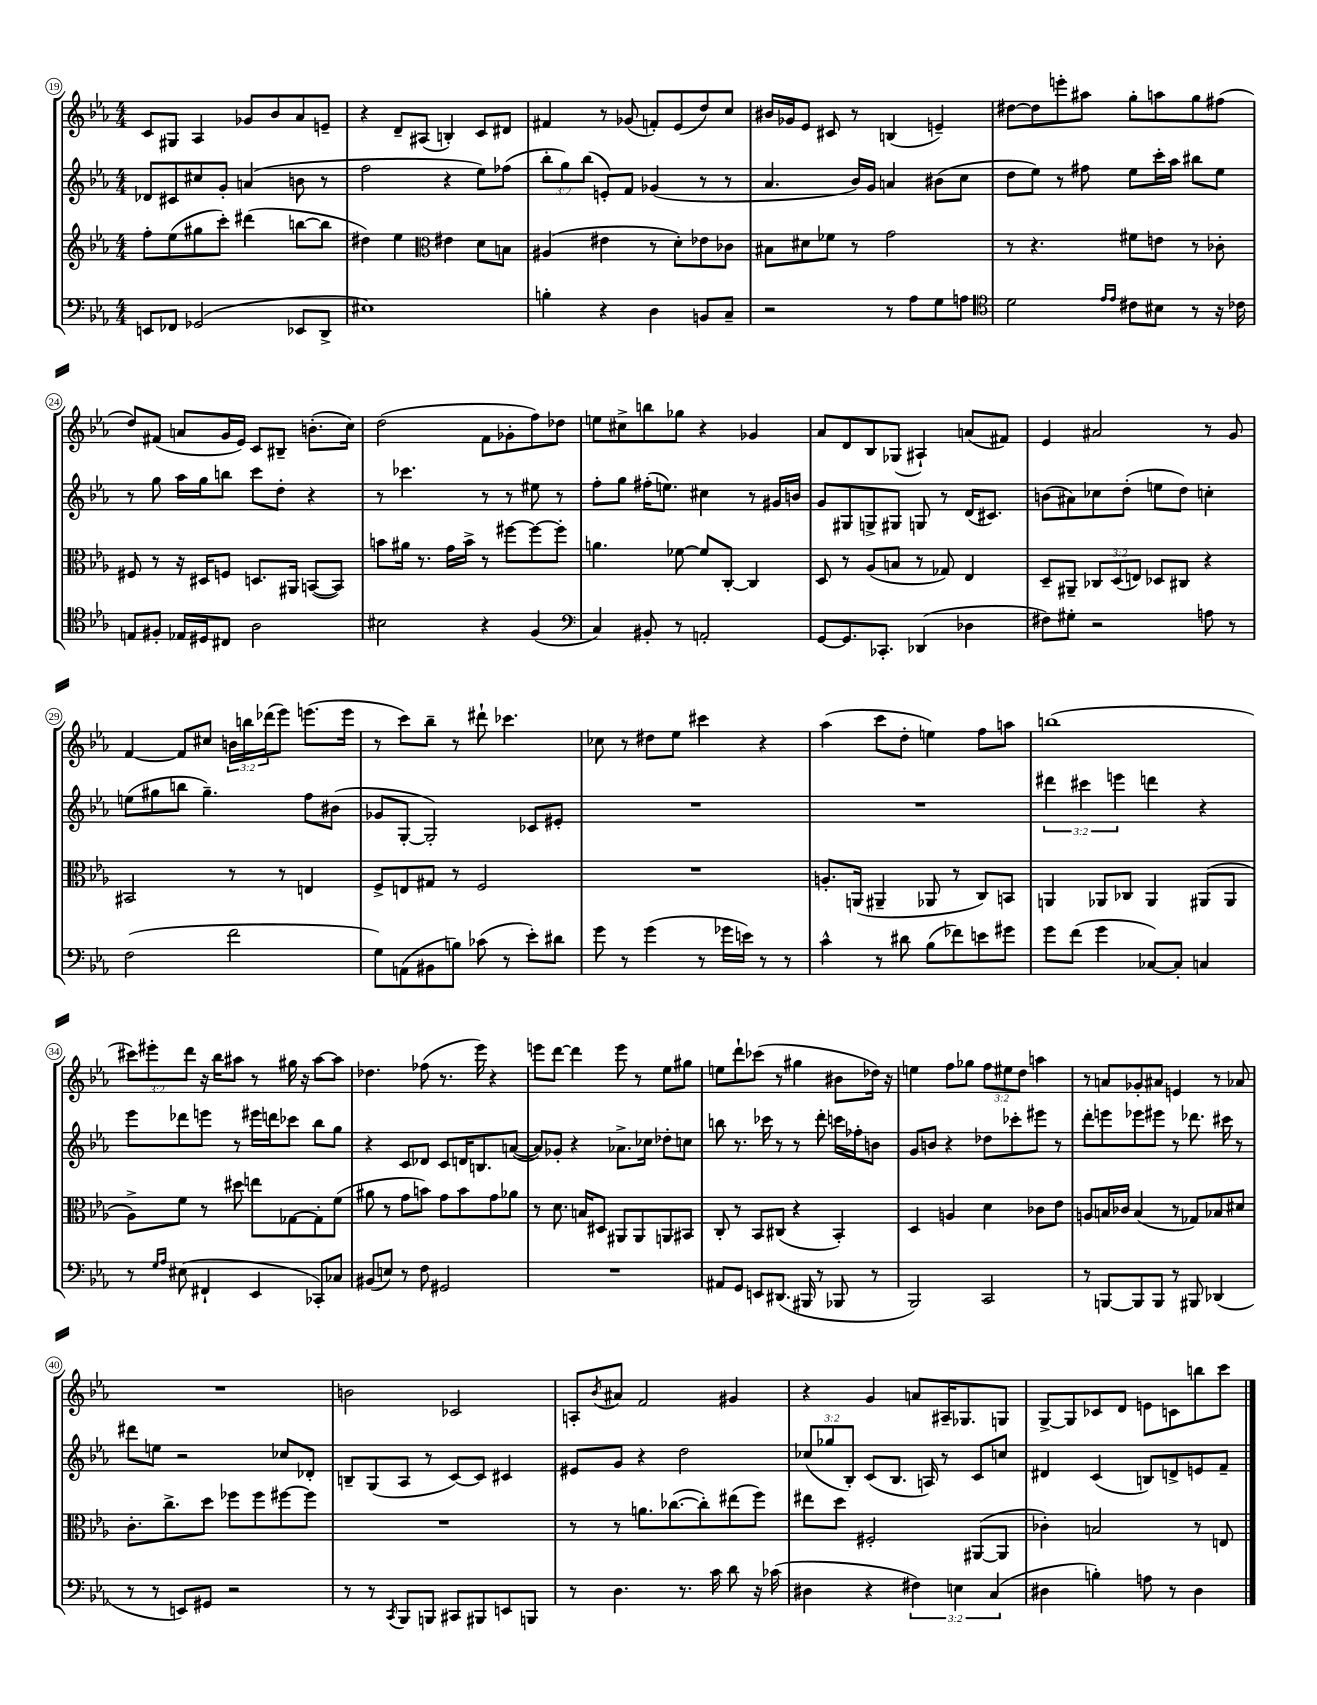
<<
\new StaffGroup <<
\new Staff = "s0" {
    \clef treble \key ees \major \numericTimeSignature \time 4/4 \override Staff.TupletNumber.text = #tuplet-number::calc-fraction-text
    c'8 gis8 aes4 ges'8 bes'8 aes'8 e'8-- |
    r4 d'8-- ais8( b4-.) c'8 dis'8 |
    fis'4 r8 ges'8( f'8-.) ees'8( d''8) c''8 |
    bis'16 ges'16 ees'8 cis'8 r8 b4( e'4--) |
    dis''8~ dis''8 e'''8-. ais''8 g''8-. a''8 g''8 fis''8( |
    d''8) fis'8( a'8 g'16 ees'16) c'8 bis8-- b'8.-.( c''16) |
    d''2( f'8 ges'8-. f''8) des''8 |
    e''8 cis''8-> b''8 ges''8 r4 ges'4 |
    aes'8 d'8 bes8 ges8( ais4-!) a'8( fis'8) |
    ees'4 ais'2 r8 g'8 |
    f'4~ f'8 cis''8 \tuplet 3/2 { b'16 b''16 des'''16( } ees'''8) e'''8.( e'''16 |
    r8 c'''8) bes''8-- r8 dis'''8-! ces'''4. |
    ces''8 r8 dis''8 ees''8 cis'''4 r4 |
    aes''4( c'''8 d''8-. e''4) f''8 a''8 |
    b''1( |
    \tuplet 3/2 { cis'''8) eis'''8-. d'''8 } r16 bes''16 ais''8 r8 gis''16 r16 ais''8~ ais''8 |
    des''4. fes''8( r8. ees'''16) r4 |
    e'''8 d'''8~ d'''4 e'''8 r8 ees''8 gis''8 |
    e''8 d'''8-! ces'''8( r8 gis''4 bis'8 des''16) r16 |
    e''4 f''8 ges''8 \tuplet 3/2 { f''8 eis''8 d''8 } a''4 |
    r8 a'8 ges'8-. ais'8 e'4 r8 aes'8 |
    R1 |
    b'2 ces'2 |
    a8-. \acciaccatura { bes'8 } ais'8 f'2 gis'4 |
    r4 g'4 a'8 ais16-- ges8. g8 |
    g8~-> g8 ces'8 d'8 e'8 c'8 b''8 c'''8 \bar "|." |
}
\new Staff = "s1" {
    \clef treble \key ees \major \numericTimeSignature \time 4/4 \override Staff.TupletNumber.text = #tuplet-number::calc-fraction-text
    des'8 cis'8 cis''8 g'8-. a'4( b'8 r8 |
    f''2 r4 ees''8) fes''8( |
    \tuplet 3/2 { bes''8-. g''8) bes''8( } e'8-.) f'8 ges'4( r8 r8 |
    aes'4. bes'16) g'16 a'4 bis'8( c''8 |
    d''8 ees''8) r8 fis''8 ees''8 c'''16-. aes''16 bis''8 ees''8 |
    r8 g''8 aes''16 g''16 b''8 c'''8 d''8-. r4 |
    r8 ces'''4. r8 r8 eis''8 r8 |
    f''8-. g''8 fis''16-.( e''8.) cis''4 r8 gis'16 b'16 |
    g'8 gis8 g8-> gis8 g8 r8 d'16( cis'8.) |
    b'8( ais'8) ces''8 d''8-.( e''8 d''8) c''4-. |
    e''8( gis''8 b''8 gis''4.--) f''8 bis'8( |
    ges'8 g8~-. g2-.) ces'8 eis'8-. |
    R1 |
    R1 |
    \tuplet 3/2 { dis'''4 cis'''4 e'''4 } d'''4 r4 |
    ees'''8 des'''8 e'''8 r8 eis'''16 d'''16 ces'''8 bes''8 g''8 |
    r4 c'8 des'8 c'8 d'16 b8. a'8~( |
    a'8) ges'8-. r4 aes'8.-> ces''16 des''8-. c''8 |
    b''8 r8. ces'''16 r8 r8 d'''8-. c'''16 fes''16-. b'8 |
    g'8 b'8 r4 des''8 ces'''8-. eis'''8 r8 |
    d'''8-. e'''8 ees'''8 eis'''8 r8 des'''8. cis'''16 r8 |
    dis'''8 e''8 r2 ces''8 des'8-. |
    b8-- g8( aes8 r8 c'8~) c'8 cis'4 |
    eis'8 g'8 r4 d''2 |
    \tuplet 3/2 { ces''8( ges''8 bes8-.) } c'8( bes8. a16) r8 c'8 c''8 |
    dis'4 c'4( b8) d'8-> e'8 f'8-- \bar "|." |
}
\new Staff = "s2" {
    \clef treble \key ees \major \numericTimeSignature \time 4/4 \override Staff.TupletNumber.text = #tuplet-number::calc-fraction-text
    f''8-. ees''8( gis''8 c'''8-.) dis'''4( b''8~ b''8 |
    dis''4) ees''4 \clef alto eis'4 d'8 b8 |
    ais4( eis'4 r8 d'8-.) ees'8 ces'8 |
    bis8 dis'8 fes'8 r8 g'2 |
    r8 r4. fis'8 e'8 r8 ces'8-. |
    fis8 r8 r16 dis16 f8 d8. ais,16 b,8~( b,8) |
    b'8 ais'16 r8. g'16 b'16-> r8 fis''8~ fis''8~ fis''8-. |
    a'4. fes'8~ fes'8 c8~-. c4 |
    d8 r8 aes8( b8 r8 ges8) ees4 |
    d8-- ais,8-- \tuplet 3/2 { ces8 d8( e8) } des8 cis8 r4 |
    bis,2 r8 r8 e4 |
    f8-> e8 gis8 r8 f2 |
    R1 |
    a8.-. a,16( ais,4-- aes,8 r8 c8) b,8 |
    a,4 aes,8 ces8 aes,4 ais,8( ais,8 |
    aes8->) f'8 r8 dis''8 e''8 ges8~ ges8-. f'8( |
    ais'8 r8 g'8 b'8) g'8 b'8 g'8 aes'8 |
    r8 d'8. b16 dis8 ais,8 ais,8 a,8 bis,8 |
    c8-. r8 bes,8 cis8( r4 bes,4-.) |
    d4 a4 d'4 ces'8 ees'8 |
    a8 b16 ces'16 b4( r8 ges8) bes8 dis'8 |
    c'8.-. c''8.-> d''8 fes''8 fes''8 fis''8~ fis''8 |
    R1 |
    r8 r8 a'8. ces''8.~( ces''8-.) eis''8( f''8) |
    eis''8 d''8 fis2-. ais,8~( ais,8 |
    ces'4-.) b2 r8 e8 \bar "|." |
}
\new Staff = "s3" {
    \clef bass \key ees \major \numericTimeSignature \time 4/4 \override Staff.TupletNumber.text = #tuplet-number::calc-fraction-text
    e,8 fes,8 ges,2( ees,8 d,8-> |
    eis1) |
    b4-. r4 d4 b,8 c8-- |
    r2 r8 aes8 g8 a8 |
    \clef tenor d'2 \grace { ees'16 ees'16 } cis'8 bis8 r8 r16 ces'16 |
    e8 fis8-. ees16 dis16 cis8 aes2 |
    bis2 r4 f4( |
    \clef bass c4) bis,8-. r8 a,2-. |
    g,8~ g,8. ces,8.-. des,4( des4 |
    fis8) gis8-. r2 a8 r8 |
    f2( f'2 |
    g8) a,8( bis,8 b8) ces'8( r8 ees'8-.) dis'8 |
    g'8 r8 g'4( r8 ges'16 e'16) r8 r8 |
    c'4-^ r8 dis'8 bes8( fes'8) e'8 gis'8 |
    g'8 f'8( g'4 ces8~) ces8-. c4 |
    r8 \grace { g16 aes16 } eis8( fis,4-! ees,4 ces,8-.) ces8 |
    bis,8( e8) r8 f8 gis,2 |
    R1 |
    ais,8 g,8 e,8 dis,8.( bis,,16 r8 bes,,8 r8 |
    bes,,2) c,2 |
    r8 b,,8~ b,,8 b,,8 r8 bis,,8 des,4( |
    r8 r8 e,8) gis,8 r2 |
    r8 r8 \acciaccatura { c,8 } bes,,8 b,,8 cis,8 bis,,8 e,8 b,,8 |
    r8 d4. r8. c'16 d'8 r16 ces'16( |
    dis4 r4 \tuplet 3/2 { fis4) e4 c4( } |
    dis4 b4-.) a8 r8 dis4 \bar "|." |
}
>>
>>
\layout { \context { \Score currentBarNumber = #19 \override BarNumber.stencil = #(make-stencil-circler 0.1 0.3 ly:text-interface::print) } }
